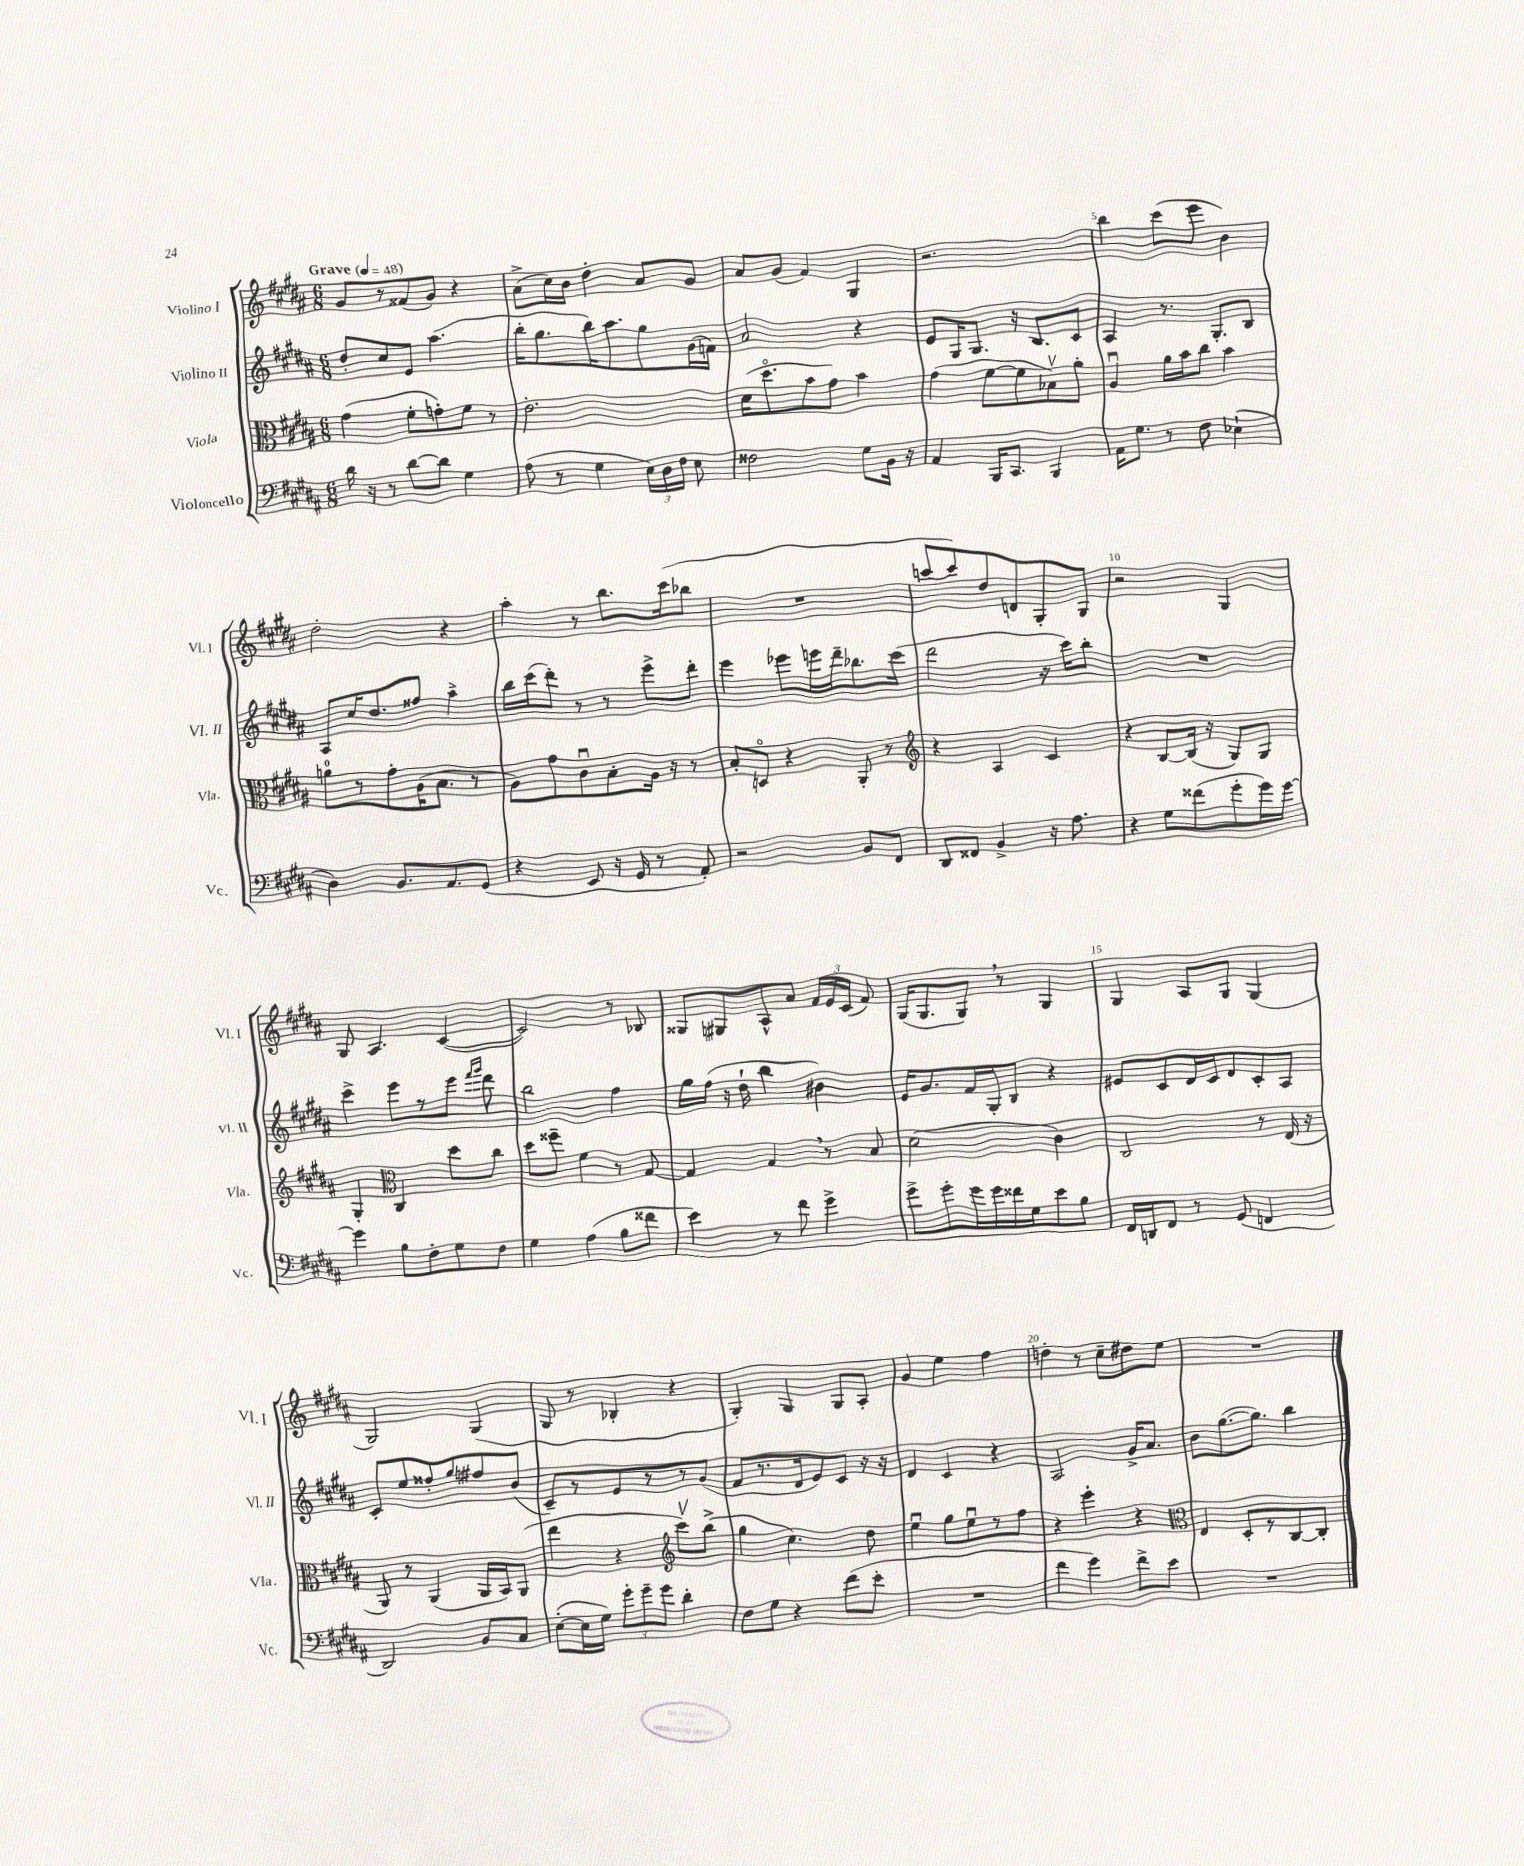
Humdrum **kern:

**kern	**kern	**kern	**kern
*staff4	*staff3	*staff2	*staff1
*clefF4	*clefC3	*clefG2	*clefG2
*k[f#c#g#d#a#]	*k[f#c#g#d#a#]	*k[f#c#g#d#a#]	*k[f#c#g#d#a#]
*M6/8	*M6/8	*M6/8	*M6/8
*MM48	*MM48	*MM48	*MM48
16d#\	(4g#\	8dd#'/L	8g#/L
16r	.	.	.
8r	.	8cc#/	8r
[8d#\L	8f#'\L	8e/J	(8f##/
8d#\]J	8g'\)	(4.aa#\	8g#/J)
4G#\	8f#\J	.	4r
.	8r	.	.
=	=	=	=
(8A#\	2.e'\	16bb'\LK	(8a#^\L
.	.	8.gg#\	.
8r	.	.	16cc#\L)
.	.	.	16b\JJ
4G#\	.	16bb\K)	4dd#'\
.	.	8.aa#\	.
24E\LL)	.	8gg#\	8a#/L
24D#\	.	.	.
24F#\JJ	.	.	.
8E\	.	(16g#\L	8g#/J
.	.	16f\JJ)	.
=	=	=	=
2F##\	(16d#\LK	2a#/	8a#/L
.	8.dd#o\	.	.
.	.	.	(8g#/J
.	8b\	.	4f#/)
.	8g#\J)	.	.
8G#\L	4b\	4r	4G#/
16BB\Jk	.	.	.
16r	.	.	.
=	=	=	=
4AA#/	(4g#\	8e/L	2.r
.	.	16G#/K	.
.	.	8.G#/J	.
16BBB/LK	[8f#\L	.	.
8.CC#/J	.	.	.
.	8f#\]	16r	.
.	.	8.B/L	.
4BBB/	8B-v\)	.	.
.	8a#'\J	8c#/J	.
=	=	=	=
16AA#\LK	4A#u/	4A#/	4bb\
8.G#\J	.	.	.
8r	16a#\LL	8.r	(8ccc#\L
.	16b\J	.	.
8F#\	8cc#\J	.	8eee\J
.	.	8.G#'/L	.
(4E-`\	4b\	.	4b\)
.	.	8B/J	.
=	=	=	=
4D#\)	8a\L	8A#/L	2dd#'\
.	8r	16cc#/K	.
.	.	8.dd#/	.
8.BB/L	8g#'\	.	.
.	(16A#\K	8ff##/J	.
8.AA#/	8.B\J	.	.
.	.	4aa#^\	4r
(8GG#/J	8r	.	.
=	=	=	=
4r	8A#\L)	16bb\LL	4aa#'\
.	.	(16ccc#\J	.
.	8g#\	8ddd#'\J)	.
8EE/	8c#u\	8r	8r
16r	8B'\	8r	8.bb\L
16GG#/	.	.	.
8r	16A#\Jk	8eee^\L	.
.	16r	.	(16ccc#\k
8AA#'/)	8r	8ddd#'\J	8bb-\J
=	=	=	=
2r	8B'/L	4eee\	2.r
.	8Do/J	.	.
.	4r	8eee-\L	.
.	.	16eee\L	.
.	.	16ddd#~\J	.
8BB/L	8AA#'/	8.bb-\	.
8FF#/J	8r	.	.
.	.	(16ccc#\Jk	.
=	=	=	=
*	*clefG2	*	*
8DD#/L	4r	2ddd#\	[8ccc/L
8FF##/J	.	.	8ccc/])
4BB^/	4A#/	.	8dd#/
.	.	.	8d/
16r	4c#/	16r	8G#'/
8.A#\	.	16ccc#\LK)	.
.	.	8bb'\J	8G#/J
=	=	=	=
4r	4r	2.r	2r
8G#\L	[8B/L	.	.
(8f##\	(16B/]Jk	.	.
.	16r	.	.
8g#'\	8G#/L)	.	4G#/
16g#\L)	8G#/J	.	.
[16g#\JJ	.	.	.
=	=	=	=
4g#\]	4G#'/	4ccc#^\	8G#/
.	.	.	4.A#/
*	*clefC3	*	*
8B\L	4C#/	8eee\L	.
8F#'\	.	8r	.
8G#\	8dd#\L	8eee\J	([4c#/
.	.	16qqfff#/LL	.
.	.	16qqggg#/JJ	.
8F#\J	8cc#\J	8ddd#\	.
=	=	=	=
4G#\	8dd#\L	2bb\	2c#/])
.	8ff##~\J	.	.
(4A#\	4f#\	.	.
8B\L	8r	4ff#\	8r
8f##\J	[8G#/	.	8B-/
=	=	=	=
4e\)	4G#/]	16gg#\LL	8G##/L
.	.	(16ff#\JJ	.
.	.	16r	8G#/
.	.	16dd#`\	.
8r	4G#/	4bb\	8A#^^/
8f#\	.	.	8a#/J
4g#^\	8r	4b#\)	24f#/LL
.	.	.	24e/
.	.	.	(24c#/JJ
.	8B/	.	8f#/)
=	=	=	=
8g#^\L	(2d#\	16e/LK	(16G#/LK
.	.	8.g#/	8.G#/
8g#'\	.	.	.
16g#\L	.	16f#/L	8G#/J)
16g#\	.	16G#'/J	.
16f##\	.	8B/J	8r
16G#\J	.	.	.
8e\	4c#\)	4r	4G#/
8B\J	.	.	.
=	=	=	=
16FF#/LL	2C#/	8e#/L	4G#/
16DD/J	.	.	.
8FF#/J	.	8c#/	.
8r	.	16d#/L	8A#/L
.	.	16c#/J	.
(8GG#/	.	8d#/	8G#/J
4FF/	8r	8c#'/	(4G#/
.	(16E/	8A#/J	.
.	16r	.	.
=	=	=	=
2DD#/)	8AA#/)	8c#'/L	2G#/)
.	8r	8ee/	.
.	(4AA#/	8ff##'/	.
.	.	8gg#/	.
8BB/L	16AA#/LL	8ff#/	(4G#/
.	16BB/J)	.	.
8C#/J	(8AA#/J	(8b/J	.
=	=	=	=
([8E'\L	4ee\	8c#~/L)	8G#/
16E\]L	.	8r	8r
16G#\JJ)	.	.	.
12g#'\L	4r	8e/	4B-'/
12g#~\	.	.	.
.	.	8r	.
12g#\J	.	.	.
*	*clefG2	*	*
4d#'\	8ccc#v\L)	8r	4r
.	(8bb^\J	(8g#/J	.
=	=	=	=
8F#\L	4gg#\	8f#/L	4G#'/)
8G#\J	.	8.r	.
4r	4.cc#\)	.	4G#/
.	.	16d#/k	.
.	.	8e/)	.
(8f#\L	.	8c#/J	8G#/L
8e'\J	8dd#\	16r	8A#'/J
.	.	16r	.
=	=	=	=
2.r	4eeu\	4d#/	4g#/
.	8gg#\L	4c#/	4ee\
.	8eeu\	.	.
.	8r	4r	4ff#\
.	8ff#\J	.	.
=	=	=	=
4f#\	4r	2A#/	4dd'\
4g#\)	4eee'\	.	8r
.	.	.	8cc#~\L
8f#^\L	4r	16g#^/LK	8dd#\
.	.	8.a#/J	.
8e\J	.	.	8ee\J
=	=	=	=
*	*clefC3	*	*
2.r	4E/	8b\L	2.r
.	.	([8.gg#\	.
.	8D#'/L	.	.
.	.	8.gg#\]J)	.
.	8r	.	.
.	[8C#/	4bb\	.
.	8C#'/]J	.	.
==	==	==	==
*-	*-	*-	*-
